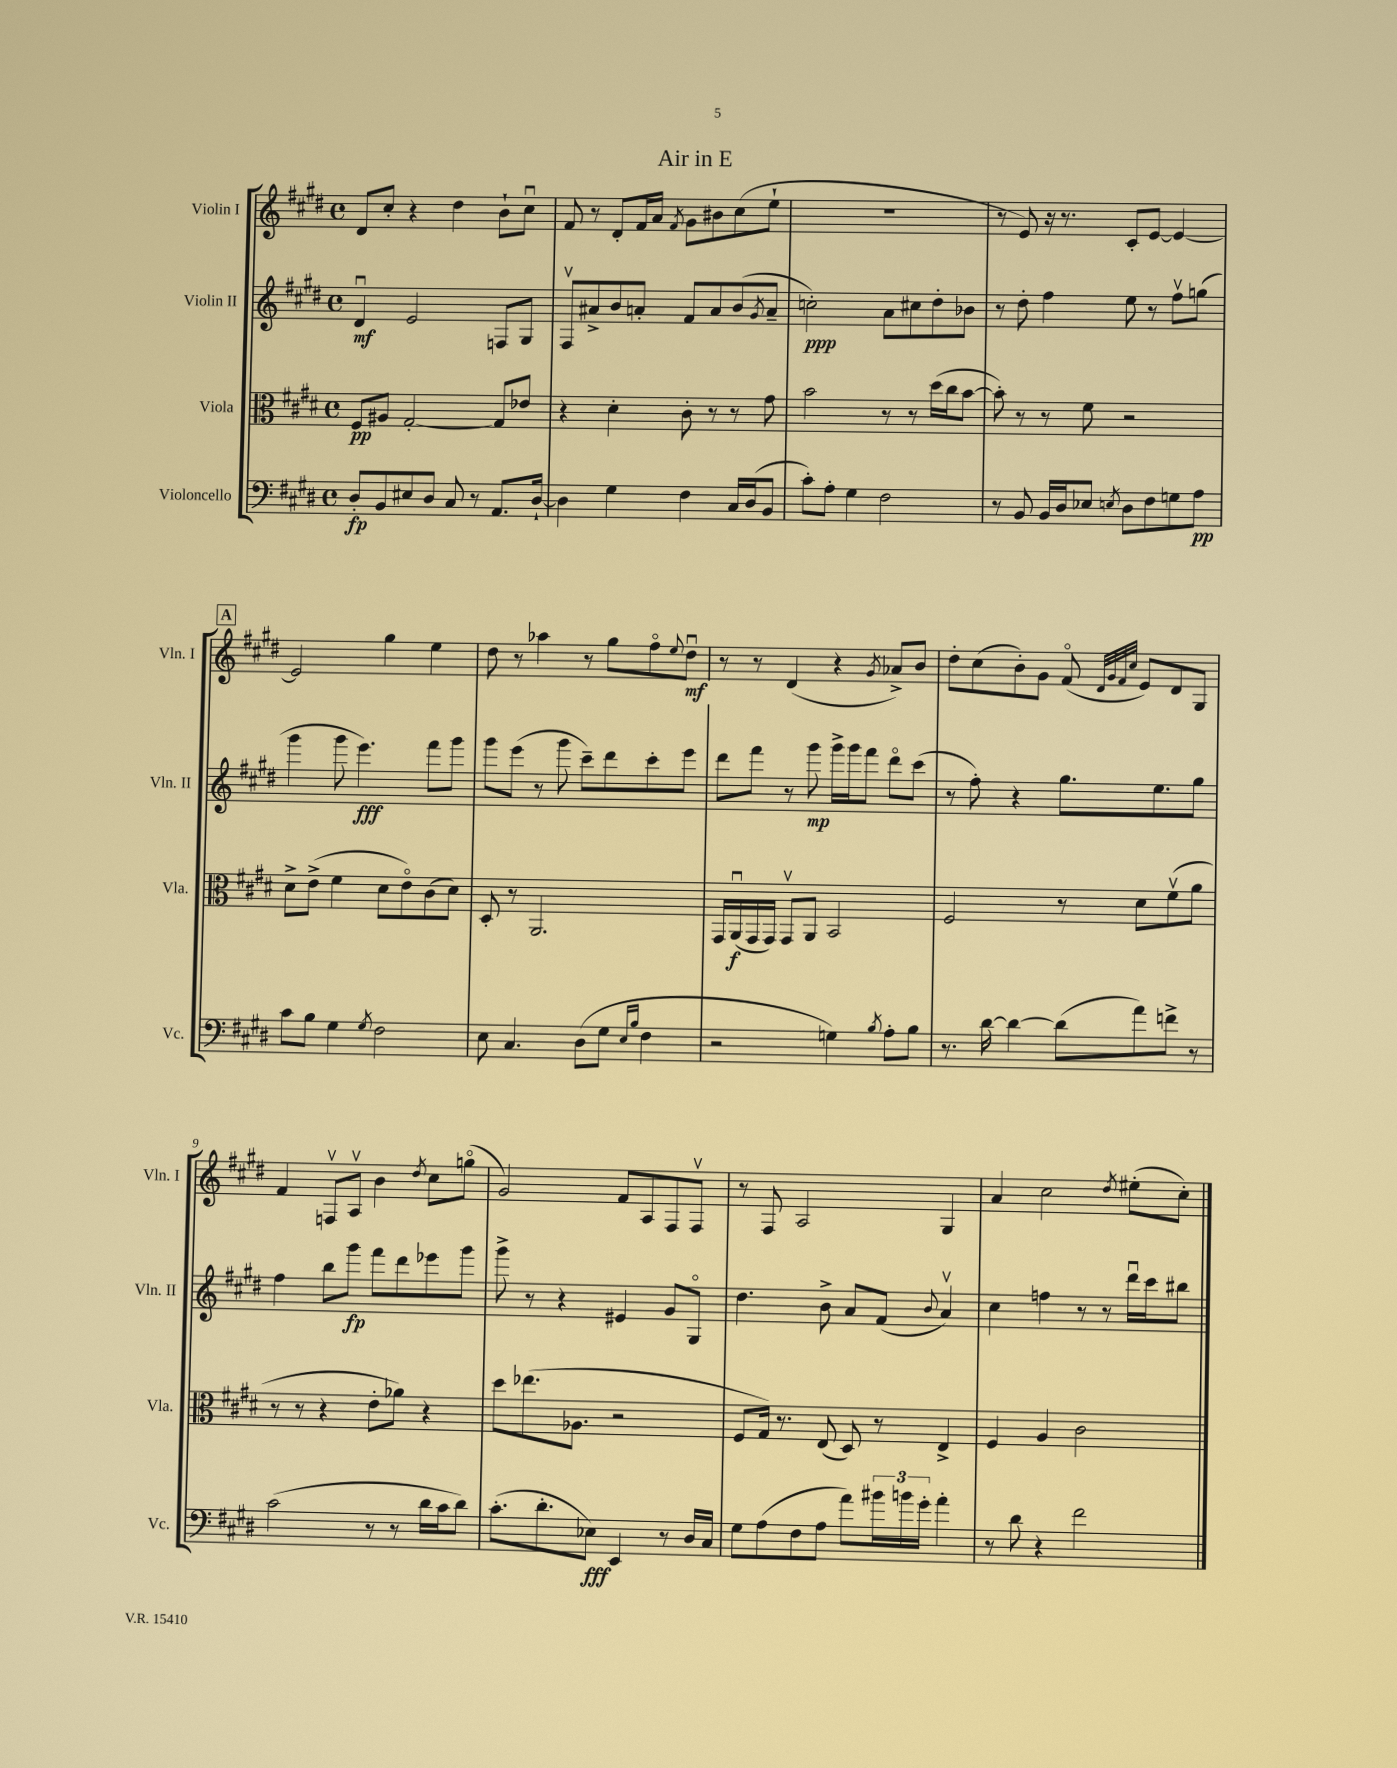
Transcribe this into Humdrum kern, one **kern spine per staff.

**kern	**kern	**kern	**kern
*staff4	*staff3	*staff2	*staff1
*clefF4	*clefC3	*clefG2	*clefG2
*k[f#c#g#d#]	*k[f#c#g#d#]	*k[f#c#g#d#]	*k[f#c#g#d#]
*M4/4	*M4/4	*M4/4	*M4/4
*met(c)	*met(c)	*met(c)	*met(c)
8D#'	8F#	4d#u	8d#
8BB	8A#	.	8cc#'
8E#	[2G#'	2e	4r
8D#	.	.	.
8C#	.	.	4dd#
8r	.	.	.
8.AA	8G#]	8F	8b`
.	8e-	8G#	8cc#u
[16D#`	.	.	.
=	=	=	=
4D#]	4r	8F#v	8f#
.	.	8a#^	8r
4G#	4d#'	8b	8d#'
.	.	8a'	16f#
.	.	.	16a
.	.	.	8qf#
4F#	8c#'	8f#	8g#
.	8r	8a	8b#
16C#	8r	(8b	(8cc#
(16D#	.	.	.
.	.	8qg#	.
8BB	8g#	8a~	8ee`
=	=	=	=
8c#')	2b	2cc')	1r
8A'	.	.	.
4G#	.	.	.
2F#	8r	8a	.
.	8r	8cc#	.
.	(16dd#	8dd#'	.
.	16cc#	.	.
.	[8b	8b-	.
=	=	=	=
8r	8b'])	8r	8r
8BB	8r	8dd#'	8e)
16BB	8r	4ff#	16r
16D#	.	.	8.r
8E-	8f#	.	.
8qE	.	.	.
8D#	2r	8ee	8c#'
8F#	.	8r	[8e
8G	.	8ff#v	4e_
8A	.	(8gg	.
=	=	=	=
8c#	8d#^	4ggg#	2e]
8B	(8e^	.	.
4G#	4f#	8ggg#	.
.	.	4.eee)	.
8qG#	.	.	.
2F#	8d#	.	4gg#
.	8eo)	.	.
.	(8c#	8fff#	4ee
.	8d#)	8ggg#	.
=	=	=	=
8E	8D#'	8ggg#	8dd#
4.C#	8r	(8eee	8r
.	2.AA	8r	4aa-
.	.	8ggg#	.
(8D#	.	8ccc#~)	8r
8G#	.	8ddd#	8gg#
16qqE	.	.	.
16qqB	.	.	.
4F#	.	8ccc#'	8ff#o
.	.	.	8qqee
.	.	8eee	8dd#u
=	=	=	=
2r	16GG#	8ddd#	8r
.	(16AAu	.	.
.	16GG#	8fff#	8r
.	16GG#)	.	.
.	8GG#v	8r	(4d#
.	8AA	8ggg#	.
4G)	2BB	16ggg#^	4r
.	.	16ggg#	.
.	.	8fff#	.
8qB	.	.	8qg#
8A'	.	8ddd#o	8a-^)
8B	.	(8ccc#	8b
=	=	=	=
8.r	2F#	8r	8dd#'
.	.	8ff#')	(8cc#
[16d#	.	.	.
4d#_	.	4r	8b')
.	.	.	8g#
(8d#]	8r	8.gg#	(8f#o
.	.	.	32qqd#
.	.	.	32qqg#
.	.	.	32qqf#
.	.	.	32qqcc#
8a)	8d#	.	8e)
.	.	8.ee	.
8f^	(8f#v	.	8d#
8r	8a	8gg#	8G#
=	=	=	=
(2c#	8r	4ff#	4f#
.	8r	.	.
.	4r	8bb	8Fv
.	.	8ggg#	8Av
8r	8e'	8fff#	4b
8r	8a-)	8ddd#	.
.	.	.	8qdd#
16d#	4r	8eee-	8cc#
16c#	.	.	.
8d#)	.	8ggg#	(8ggo
=	=	=	=
(8.c#'	8dd#	8ggg#^	2g#)
.	(8.ee-	8r	.
8.d#'	.	.	.
.	.	4r	.
.	8.A-	.	.
8E-)	.	.	.
4EE	2r	4e#	8f#
.	.	.	8A
8r	.	8g#	8F#
16D#	.	8G#o	8F#v
16C#	.	.	.
=	=	=	=
8G#	8F#	4.dd#	8r
(8A	16G#)	.	8F#
.	8.r	.	.
8F#	.	.	2A
8A	(8E	8b^	.
8a)	8D#)	8a	.
24b#	8r	(8f#	.
24b	.	.	.
24g#'	.	.	.
.	.	8qqb	.
4a'	4E^	4av)	4G#
=	=	=	=
8r	4F#	4cc#	4a
8d#	.	.	.
4r	4A	4ff	2cc#
2f#	2c#	8r	.
.	.	8r	.
.	.	.	8qdd#
.	.	16ddd#u	(8ee#'
.	.	16ccc#	.
.	.	8bb#	8cc#')
==	==	==	==
*-	*-	*-	*-
